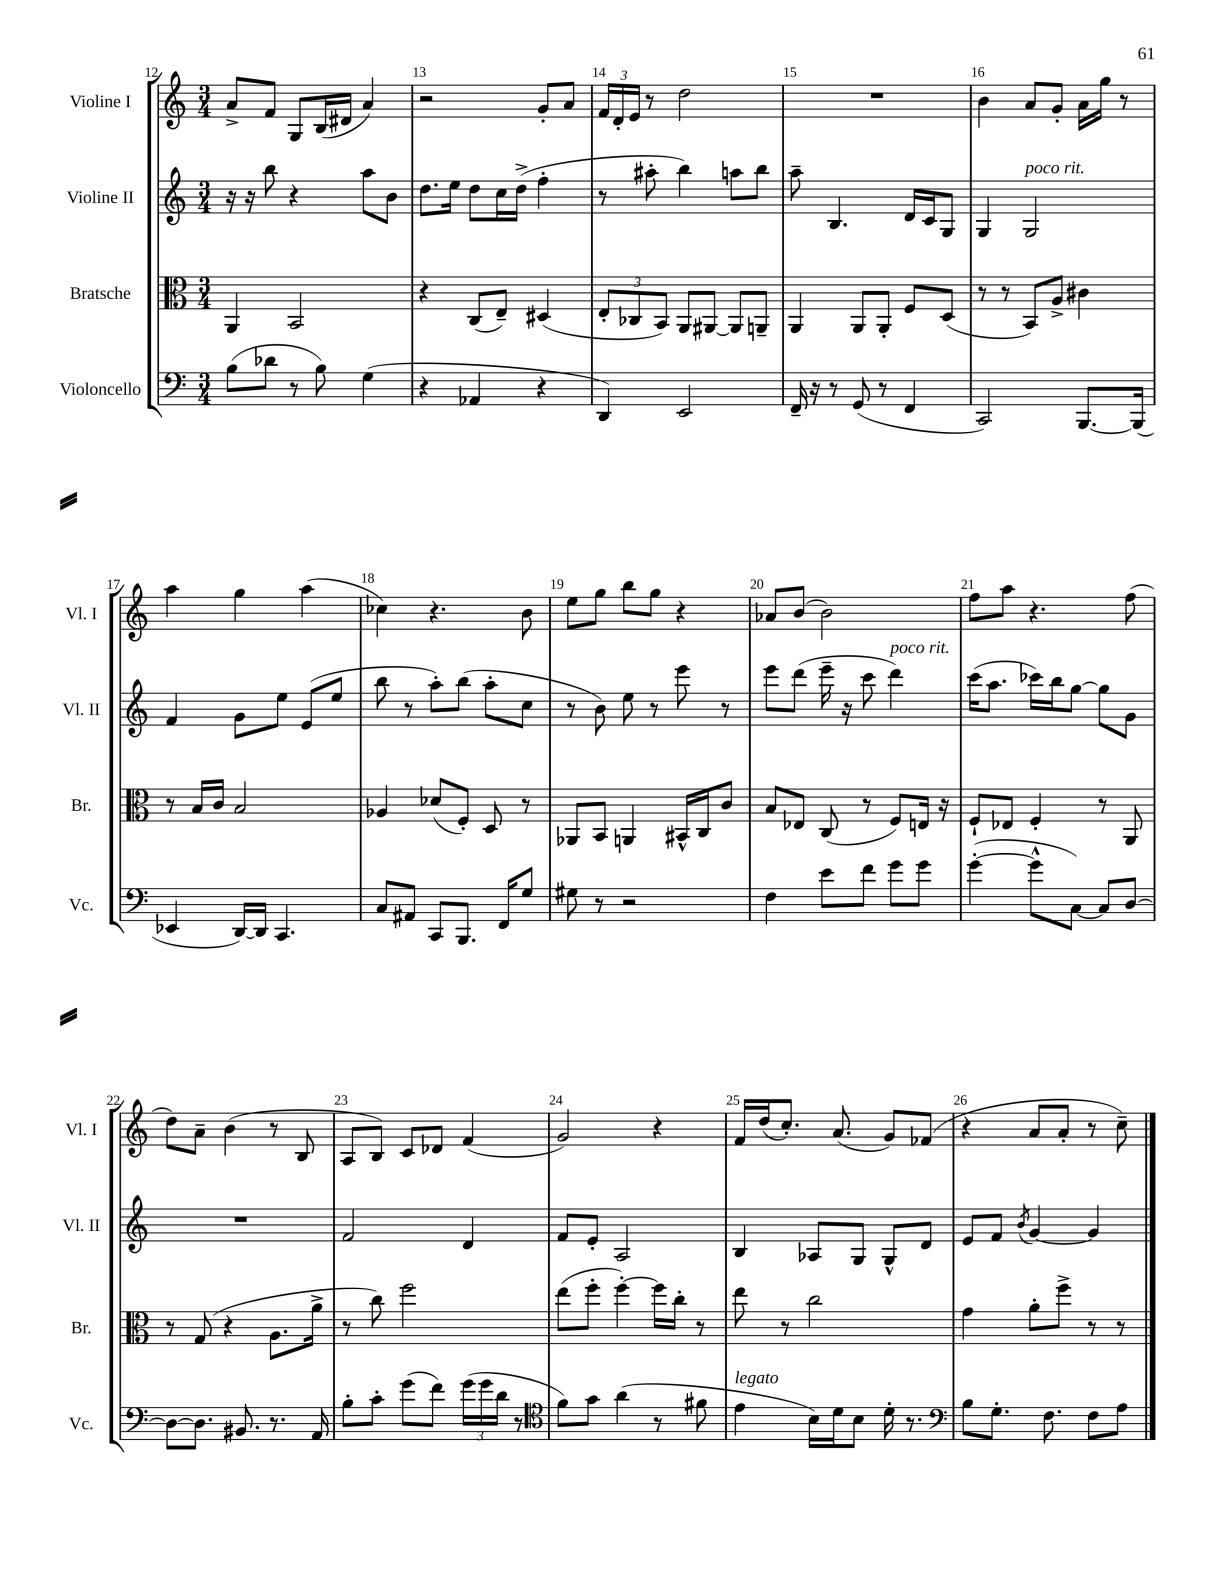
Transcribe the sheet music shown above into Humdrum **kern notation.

**kern	**kern	**kern	**kern
*part4	*part3	*part2	*part1
*staff4	*staff3	*staff2	*staff1
*I"Violoncello	*I"Bratsche	*I"Violine II	*I"Violine I
*I'Vc.	*I'Br.	*I'Vl. II	*I'Vl. I
*clefF4	*clefC3	*clefG2	*clefG2
*k[]	*k[]	*k[]	*k[]
*M3/4	*M3/4	*M3/4	*M3/4
=12	=12	=12	=12
(8B\L	4AA/	16r	8a^/L
.	.	16r	.
8d-X\J	.	8bb\	8f/J
8r	2BB/	4r	8G/L
8B\)	.	.	(16B/L
.	.	.	16d#X/JJ
(4G\	.	8aa\L	4a/)
.	.	8b\J	.
=13	=13	=13	=13
4r	4r	8.dd\L	2r
.	.	16ee\Jk	.
4AA-X/	(8C/L	8dd\L	.
.	8E~/J)	16cc\L	.
.	.	(16dd^\JJ	.
4r	(4D#X/	4ff'\	8g'/L
.	.	.	8a/J
=14	=14	=14	=14
4DD/)	12E'/L	8r	24f/LL
.	.	.	24d'/
.	12C-X/	.	24e/JJ
.	.	8aa#X'\	8r
.	12BB/J)	.	.
2EE/	8AA/L	4bb\)	2dd\
.	[8AA#X/J	.	.
.	8AA#/L]	8aan\L	.
.	8AAn~/J	8bb\J	.
=15	=15	=15	=15
16FF~/	4AA/	8aa~\	2.r
16r	.	.	.
8r	.	4.B/	.
(8GG/	8AA/L	.	.
8r	8AA'/J	.	.
4FF/	8F/L	16d/LL	.
.	.	16c/J	.
.	(8D/J	8G/J	.
=16	=16	=16	=16
2CC/)	8r	4G/	4b\
.	8r	.	.
!	!	!LO:TX:a:i:t=poco rit.	!
.	8BB/L)	2G/	8a/L
.	8A^/J	.	8g'/J
[8.BBB/L	4c#X\	.	16a\LL
.	.	.	16gg\JJ
.	.	.	8r
(16BBB/Jk]	.	.	.
!!LO:LB:g=z
=17	=17	=17	=17
4EE-X/	8r	4f/	4aa\
.	16B/LL	.	.
.	16c/JJ	.	.
[16DD/LL)	2B/	8g\L	4gg\
16DD/JJ]	.	.	.
4.CC/	.	8ee\J	.
.	.	(8e/L	(4aa\
.	.	8ee/J	.
=18	=18	=18	=18
8C/L	4A-X/	8bb\	4cc-X\)
8AA#X/J	.	8r	.
8CC/L	(8d-X/L	8aa'\L)	4.r
8.BBB/J	8F'/J)	(8bb\J	.
.	8D/	8aa'\L	.
16FF/KL	.	.	.
8G/J	8r	8cc\J	8b\
=19	=19	=19	=19
8G#X\	8AA-X/L	8r	8ee\L
8r	8BB/J	8b\)	8gg\J
2r	4AAn/	8ee\	8bb\L
.	.	8r	8gg\J
.	16BB#X^^/LL	8eee\	4r
.	16C/J	.	.
.	8c/J	8r	.
=20	=20	=20	=20
4F\	8B/L	8eee\L	8a-X/L
.	8E-X/J	(8ddd\J	(8b/J
8e\L	(8C/	16eee~\	2b\)
.	.	16r	.
8f\J	8r	8ccc\	.
!	!	!LO:TX:a:i:t=poco rit.	!
8g\L	8F/L)	4ddd\)	.
8g\J	16En/Jk	.	.
.	16r	.	.
=21	=21	=21	=21
([4g'\	8F`/L	(16ccc\KL	8ff\L
.	.	8.aa\J	.
.	8E-X/J	.	8aa\J
8g^^\L]	4F'/	16ccc-X\LL)	4.r
.	.	16bb\J	.
[8C\J)	.	[8gg\J	.
8C/L]	8r	8gg\L]	.
[8D/J	8AA/	8g\J	(8ff\
!!LO:LB:g=z
=22	=22	=22	=22
8D\L_	8r	2.r	8dd\L)
8.D\J]	(8G/	.	8a~\J
.	4r	.	(4b\
8.BB#X/	.	.	.
8.r	8.A\L	.	8r
.	.	.	8B/
16AA/	16a^\Jk	.	.
=23	=23	=23	=23
8B'\L	8r	2f/	8A/L
8c'\J	8cc\)	.	8B/J)
(8g\L	2ff\	.	8c/L
8f\J)	.	.	8d-X/J
(24g\LL	.	4d/	(4f/
24g\	.	.	.
24d\JJ	.	.	.
8r	.	.	.
=24	=24	=24	=24
*clefC4	*	*	*
8f\L)	(8ee\L	8f/L	2g/)
8g\J	8ff'\J	8e'/J	.
(4a\	[4ff'\)	2A/	.
8r	16ff\LL]	.	4r
.	16cc'\JJ	.	.
8f#X\	8r	.	.
=25	=25	=25	=25
!LO:TX:a:i:t=legato	!	!	!
4e\	8ee\	4B/	16f/LL
.	.	.	(16dd/J
.	8r	.	8.cc'/J)
16B\LL)	2cc\	8A-X/L	.
16d\J	.	.	(8.a/
8B\J	.	8G/J	.
16d'\	.	8G^^/L	8g/L)
8.r	.	.	.
.	.	8d/J	(8f-X/J
=26	=26	=26	=26
*clefF4	*	*	*
8B\L	4g\	8e/L	4r
8.G'\J	.	8f/J	.
.	.	8qb/	.
.	8a'\L	[4g/	8a/L
8.F\	.	.	.
.	8ff^\J	.	8a'/J
8F\L	8r	4g/]	8r
8A\J	8r	.	8cc~\)
==	==	==	==
*-	*-	*-	*-
